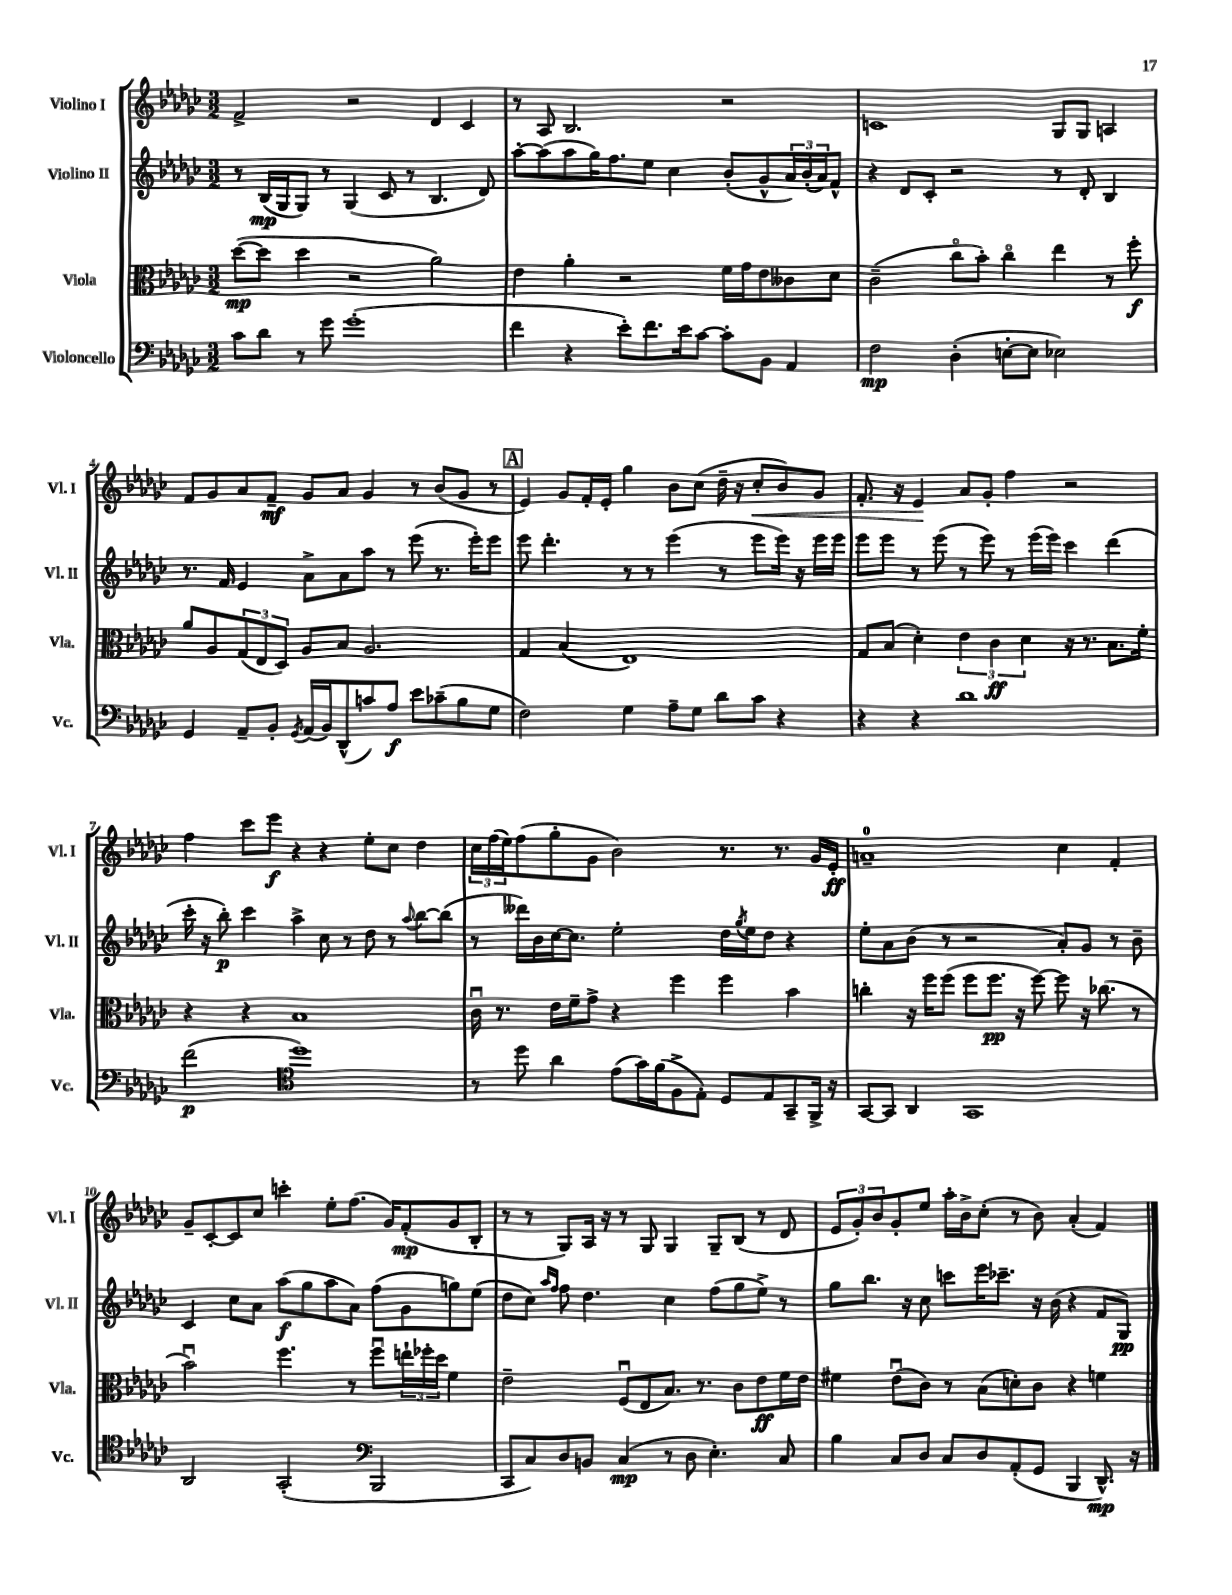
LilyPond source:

<<
\new StaffGroup <<
\new Staff = "s0" \with { instrumentName = "Violino I" shortInstrumentName = "Vl. I" } {
    \clef treble \key ges \major \numericTimeSignature \time 3/2
    f'2-> r2 des'4 ces'4 |
    r8 aes8 bes2. r2 |
    c'1 ges8 ges8 a4 |
    f'8 ges'8 aes'8 f'8--\mf ges'8 aes'8 ges'4 r8 bes'8( ges'8 r8 |
    \mark \markup { \box "A" } ees'4) ges'8 f'16-. ees'16-. ges''4 bes'8 ces''8( des''16-- r16 ces''8-.\< bes'8) ges'8 |
    f'8.-. r16 ees'4\! aes'8 ges'8-. f''4 r2 |
    f''4 ces'''8 ees'''8\f r4 r4 ees''8-. ces''8 des''4 |
    \tuplet 3/2 { ces''16 f''16( ees''16) } f''8( ges''8-. ges'8 bes'2) r8. r8. ges'16 ees'16-.\ff |
    a'1-0-- ces''4 f'4-. |
    ges'8-- ces'8~-. ces'8 ces''8 c'''4-. ees''8-. f''8.( ges'16) f'8-.\mp( ges'8 bes8-. |
    r8 r8 ges8) aes16 r16 r8 ges8 ges4 ges8-- bes8( r8 des'8 |
    \tuplet 3/2 { ees'8 ges'8-.) bes'8 } ges'8-. ees''8 aes''16-. bes'16-> ces''8-.( r8 bes'8) aes'4-.( f'4) \bar "|." |
}
\new Staff = "s1" \with { instrumentName = "Violino II" shortInstrumentName = "Vl. II" } {
    \clef treble \key ges \major \numericTimeSignature \time 3/2
    r8 bes16\mp( ges16 ges8) r8 ges4( ces'8 r8 bes4. des'8) |
    aes''8~-. aes''8( aes''8 ges''16) f''8. ees''8 ces''4 bes'8-.( ges'8-^ \tuplet 3/2 { aes'16) bes'16-.( aes'16) } f'8-^ |
    r4 des'8 ces'8-. r2 r8 des'8-. bes4 |
    r8. f'16 ees'4 aes'8-> aes'8 aes''8 r8 ees'''8( r8. ees'''16-.) ees'''8 |
    \mark \markup { \box "A" } ees'''8 des'''4.-. r8 r8 ees'''4( r8 ees'''8 ees'''16) r16 ees'''16 ees'''16 |
    ees'''8 ees'''8 r8 ees'''8( r8 ees'''8) r8 ees'''16( ees'''16) ces'''4 des'''4( |
    ces'''16-. r16 bes''8-.\p) ces'''4 aes''4-> ces''8 r8 des''8 r8 \appoggiatura { aes''8 } bes''8~ bes''8( |
    r8 deses'''16) bes'16 ces''16~ ces''8. ees''2-. des''16 \acciaccatura { ges''8 } ees''16 des''8 r4 |
    ees''8-. aes'8 bes'8( r8 r2 aes'8-.) ges'8 r8 bes'8-- |
    ces'4 ces''8 aes'8 aes''8\f( ges''8 aes''8 aes'8) f''8( ges'8 g''8) ees''8( |
    des''8 ces''8) \grace { aes''16 f''16 } f''8 des''4. ces''4 f''8( ges''8 ees''8->) r8 |
    ges''8 bes''8. r16 ces''8 c'''8 ees'''16 ces'''8.-- r16 bes'16( r4 f'8 ges8\pp) \bar "|." |
}
\new Staff = "s2" \with { instrumentName = "Viola" shortInstrumentName = "Vla." } {
    \clef alto \key ges \major \numericTimeSignature \time 3/2
    des''8~\mp( des''8 des''4 r2 aes'2) |
    ees'4 aes'4-. r2 f'16 ges'16 ees'8 ceses'8 des'8 |
    ces'2--( ces''8\flageolet bes'8-.) ces''4\flageolet ees''4 r8 f''8-.\f |
    aes'8 aes8 \tuplet 3/2 { ges8( ees8 des8) } aes8 bes8 aes2. |
    \mark \markup { \box "A" } ges4 bes4( ees1) |
    ges8 bes8( des'4-.) \tuplet 3/2 { ees'4 ces'4\ff des'4 } r16 r8. bes8. f'16-. |
    r4 r4 bes1 |
    ces'16\downbow r8. ees'16 f'16-- ges'8-> r4 f''4 f''4 bes'4 |
    c''4-. r16 f''16 f''8( f''8 f''8.\pp r16 f''8~) f''8 r16 ces''8.( r8 |
    bes'2\downbow) f''4. r8 f''8\downbow \tuplet 3/2 { e''16-! fes''16-. des''16 } f'4 |
    ees'2-- f8\downbow( ees8 bes8.) r8. ces'8 ees'8\ff f'16 ees'16 |
    fis'4 ees'8\downbow( ces'8) r8 bes8( d'8-.) ces'8 r4 f'4 \bar "|." |
}
\new Staff = "s3" \with { instrumentName = "Violoncello" shortInstrumentName = "Vc." } {
    \clef bass \key ges \major \numericTimeSignature \time 3/2
    ces'8 des'8 r8 ges'8 ges'1-.( |
    f'4 r4 ees'8-.) f'8. ees'16 ces'8~ ces'8-. bes,8 aes,4 |
    f2\mp des4-.( e8~-. e8 ees2) |
    ges,4 aes,8-- bes,8-. \acciaccatura { ges,8 } aes,16( bes,16) des,8-^( c'8) aes8\f ees'8 ces'8--( bes8 ges8 |
    \mark \markup { \box "A" } f2) ges4 aes8-- ges8 des'8 ces'8 r4 |
    r4 r4 des'1 |
    f'2\p( \clef tenor des''1) |
    r8 des''8 aes'4 ees'8( ges'16) f'16( f8-> ees8-.) des8 ees8 ges,8-- f,16-> r16 |
    ges,8~ ges,8 aes,4 ges,1 |
    aes,2 ges,2-.( \clef bass bes,,2 |
    ces,8 ces8) des8 b,8 ces4\mp( r8 des8 ees4.-.) ces8 |
    bes4 ces8 des8 ces8 des8 aes,8-.( ges,8 bes,,4 des,8.-^\mp) r16 \bar "|." |
}
>>
>>
